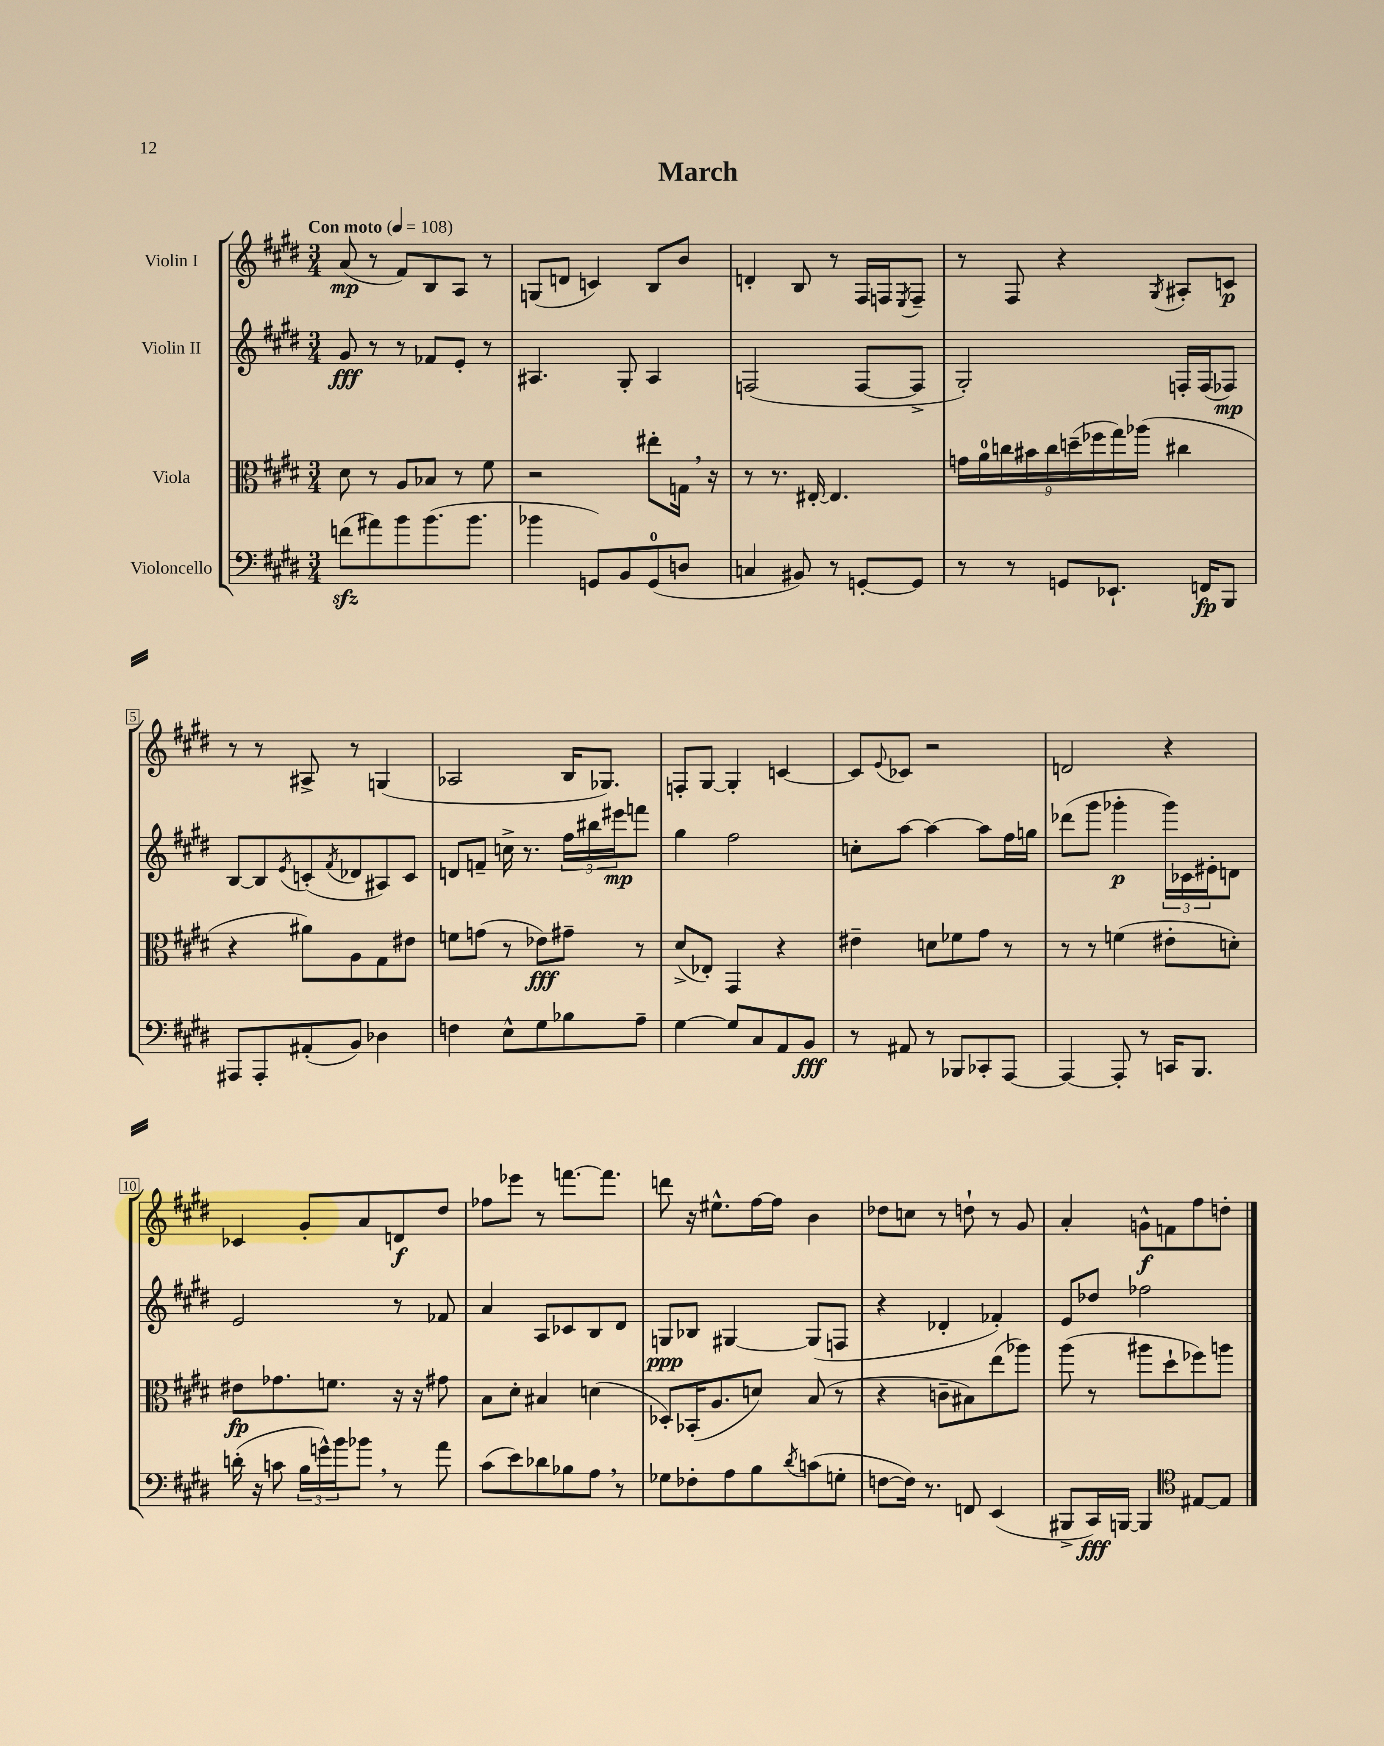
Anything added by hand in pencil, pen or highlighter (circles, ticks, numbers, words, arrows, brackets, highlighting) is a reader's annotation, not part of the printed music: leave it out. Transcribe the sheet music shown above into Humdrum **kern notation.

**kern	**dynam	**kern	**dynam	**kern	**dynam	**kern	**dynam
*part4	*part4	*part3	*part3	*part2	*part2	*part1	*part1
*staff4	*staff4	*staff3	*staff3	*staff2	*staff2	*staff1	*staff1
*I"Violoncello	*	*I"Viola	*	*I"Violin II	*	*I"Violin I	*
*clefF4	*	*clefC3	*	*clefG2	*	*clefG2	*
*k[f#c#g#d#]	*	*k[f#c#g#d#]	*	*k[f#c#g#d#]	*	*k[f#c#g#d#]	*
*M3/4	*	*M3/4	*	*M3/4	*	*M3/4	*
*MM108	*	*MM108	*	*MM108	*	*MM108	*
=1	=1	=1	=1	=1	=1	=1	=1
!	!	!	!	!	!	!LO:TX:a:B:t=Con moto	!
(8fnzz\L	.	8d#\	.	8g#/	fff	(8a/	mp
8a#X\)	.	8r	.	8r	.	8r	.
8b\	.	8A/L	.	8r	.	8f#/L)	.
(8.b\	.	8B-X/J	.	8f-X/L	.	8B/	.
.	.	8r	.	8e'/J	.	8A/J	.
8.b\J	.	.	.	.	.	.	.
.	.	8f#\	.	8r	.	8r	.
=2	=2	=2	=2	=2	=2	=2	=2
4b-X\	.	2r	.	4.A#X/	.	(8Gn/L	.
.	.	.	.	.	.	8dn/J	.
8GGn/L)	.	.	.	.	.	4cn/)	.
8BB/	.	.	.	8G#'/	.	.	.
(8GG/	.	8ee#X'\L	.	4A#/	.	8B/L	.
8Dn/J	.	16Gn,\Jk	.	.	.	8b/J	.
.	.	16r	.	.	.	.	.
=3	=3	=3	=3	=3	=3	=3	=3
4Cn/	.	8r	.	(2Fn/	.	4dn'/	.
.	.	8.r	.	.	.	.	.
8BB#X/)	.	.	.	.	.	8B/	.
.	.	[16E#X'/	.	.	.	.	.
8r	.	4.E#/]	.	.	.	8r	.
[8GGn'/L	.	.	.	[8F/L	.	16F#/LL	.
.	.	.	.	.	.	16Fn/J	.
.	.	.	.	.	.	8qE/	.
8GG/J]	.	.	.	8F^/J]	.	8F~/J	.
=4	=4	=4	=4	=4	=4	=4	=4
8r	.	18gn\LL	.	2G#'/)	.	8r	.
.	.	18a\	.	.	.	.	.
.	.	18ccn\	.	.	.	.	.
8r	.	.	.	.	.	8F#/	.
.	.	18b#X\	.	.	.	.	.
.	.	18cc\	.	.	.	.	.
8GGn/L	.	.	.	.	.	4r	.
.	.	(18ddn~\	.	.	.	.	.
.	.	18ff-X\	.	.	.	.	.
8.EE-X`/J	.	.	.	.	.	.	.
.	.	18gg#\)	.	.	.	.	.
.	.	(18aa-X\JJ	.	.	.	.	.
.	.	.	.	.	.	8qG#/	.
.	.	4cc#X\	.	16Fn'/LL	.	8A#X'/L	.
16FFn/KL	fp	.	.	(16F/J	.	.	.
8BBB/J	.	.	.	8F-X/J)	mp	8cn/J	p
!!LO:LB:g=z
=5	=5	=5	=5	=5	=5	=5	=5
8AAA#X/L	.	4r	.	[8B/L	.	8r	.
8AAA#'/	.	.	.	8B/]	.	8r	.
.	.	.	.	8qe/	.	.	.
(8AA#X'/	.	8a#X\L)	.	(8cn'/	.	8A#X^/	.
.	.	.	.	8qf#/	.	.	.
8BB/J)	.	8A\	.	8d-X/	.	8r	.
4D-X\	.	8G#\	.	8A#X/)	.	(4Gn/	.
.	.	8e#X\J	.	8c/J	.	.	.
=6	=6	=6	=6	=6	=6	=6	=6
4Fn\	.	8fn\L	.	8dn/L	.	2A-X/	.
.	.	(8gn\J	.	8fn~/J	.	.	.
8E^^\L	.	8r	.	16ccn^\	.	.	.
.	.	.	.	8.r	.	.	.
8G#\	.	8e-X\L)	fff	.	.	.	.
8B-X\	.	8g#X~\J	.	24ff#\LL	.	16B/KL	.
.	.	.	.	24bb#X\	.	.	.
.	.	.	.	.	.	8.G-X/J)	.
.	.	.	.	24eee#X\J	mp	.	.
8A~\J	.	8r	.	8fffn\J	.	.	.
=7	=7	=7	=7	=7	=7	=7	=7
[4G#\	.	(8d#^/L	.	4gg#\	.	8Fn'/L	.
.	.	8E-X'/J)	.	.	.	[8G#/J	.
8G#/L]	.	4GG#/	.	2ff#\	.	4G#'/]	.
8C#/	.	.	.	.	.	.	.
8AA/	.	4r	.	.	.	[4cn/	.
8BB/J	fff	.	.	.	.	.	.
=8	=8	=8	=8	=8	=8	=8	=8
8r	.	4e#X~\	.	8ccn'\L	.	8c/L]	.
.	.	.	.	.	.	8qqe/	.
8AA#X/	.	.	.	[8aa\J	.	8c-X/J	.
8r	.	8dn\L	.	4aa\_	.	2r	.
8BBB-X/L	.	8f-X\	.	.	.	.	.
8CC-X'/	.	8g#\J	.	8aa\L]	.	.	.
[8AAA/J	.	8r	.	16ff#\L	.	.	.
.	.	.	.	16ggn\JJ	.	.	.
=9	=9	=9	=9	=9	=9	=9	=9
4AAA/_	.	8r	.	(8ddd-X\L	.	2dn/	.
.	.	8r	.	8ggg#\J	.	.	.
8AAA'/]	.	(4fn\	.	4ggg-X'\	p	.	.
8r	.	.	.	.	.	.	.
16CCn/KL	.	8e#X'\L	.	24ggg-\LL)	.	4r	.
.	.	.	.	24c-X\	.	.	.
8.BBB/J	.	.	.	.	.	.	.
.	.	.	.	24e#X'\J	.	.	.
.	.	8dn'\J)	.	8dn\J	.	.	.
!!LO:LB:g=z
=10	=10	=10	=10	=10	=10	=10	=10
(16dn'\	.	8e#X\L	fp	2e/	.	4c-X/	.
16r	.	.	.	.	.	.	.
8cn\	.	8.g-X\	.	.	.	.	.
24B\LL	.	.	.	.	.	8g#'/L	.
24gn^^\)	.	.	.	.	.	.	.
.	.	8.fn\J	.	.	.	.	.
24b\J	.	.	.	.	.	.	.
8b-X,\J	.	.	.	.	.	8a/	.
8r	.	16r	.	8r	.	8dn/	f
.	.	16r	.	.	.	.	.
8a\	.	8g#X\	.	8f-X/	.	8dd#/J	.
=11	=11	=11	=11	=11	=11	=11	=11
(8c#\L	.	8B\L	.	4a/	.	8ff-X\L	.
8e\)	.	8d#'\J	.	.	.	8eee-X\J	.
8d-X\	.	4B#X/	.	8A/L	.	8r	.
8B-X\	.	.	.	8c-X/	.	[8.fffn\L	.
8A,\J	.	(4dn\	.	8B/	.	.	.
.	.	.	.	.	.	8.fff\J]	.
8r	.	.	.	8d#/J	.	.	.
=12	=12	=12	=12	=12	=12	=12	=12
8G-X\L	.	8D-X'/L)	.	8Gn/L	ppp	8dddn\	.
8F-X'\	.	(16BB-X'/K	.	8B-X/J	.	16r	.
.	.	8.A/	.	.	.	8.ee#X^^\L	.
8A\	.	.	.	[4G#X/	.	.	.
8B\	.	8dn/J)	.	.	.	[16ff#\L	.
.	.	.	.	.	.	16ff#\JJ]	.
8qd#/	.	.	.	.	.	.	.
(8cn\	.	(8B/	.	(8G#/L]	.	4b\	.
8Gn'\J	.	8r	.	8Fn/J	.	.	.
=13	=13	=13	=13	=13	=13	=13	=13
[8Fn\L	.	4r	.	4r	.	8dd-X\L	.
16F\Jk])	.	.	.	.	.	8ccn\J	.
8.r	.	.	.	.	.	.	.
.	.	8cn~\L	.	4d-X'/	.	8r	.
8FFn/	.	8B#X\)	.	.	.	8ddn`\	.
(4EE/	.	(8ee\	.	4f-X'/)	.	8r	.
.	.	8aa-X\J)	.	.	.	8g#/	.
=14	=14	=14	=14	=14	=14	=14	=14
8BBB#X^/L	.	(8aa\	.	8e/L	.	4a'/	.
16CC#/L)	fff	8r	.	8dd-X/J	.	.	.
[16BBBn/JJ	.	.	.	.	.	.	.
4BBB/]	.	8aa#X\L	.	2ff-X\	.	8gn^^\L	f
.	.	8dd#`\	.	.	.	8fn\	.
*clefC4	*	*	*	*	*	*	*
[8E#X/L	.	8ff-X\)	.	.	.	8ff#\	.
8E#/J]	.	8aan\J	.	.	.	8ddn'\J	.
==	==	==	==	==	==	==	==
*-	*-	*-	*-	*-	*-	*-	*-
